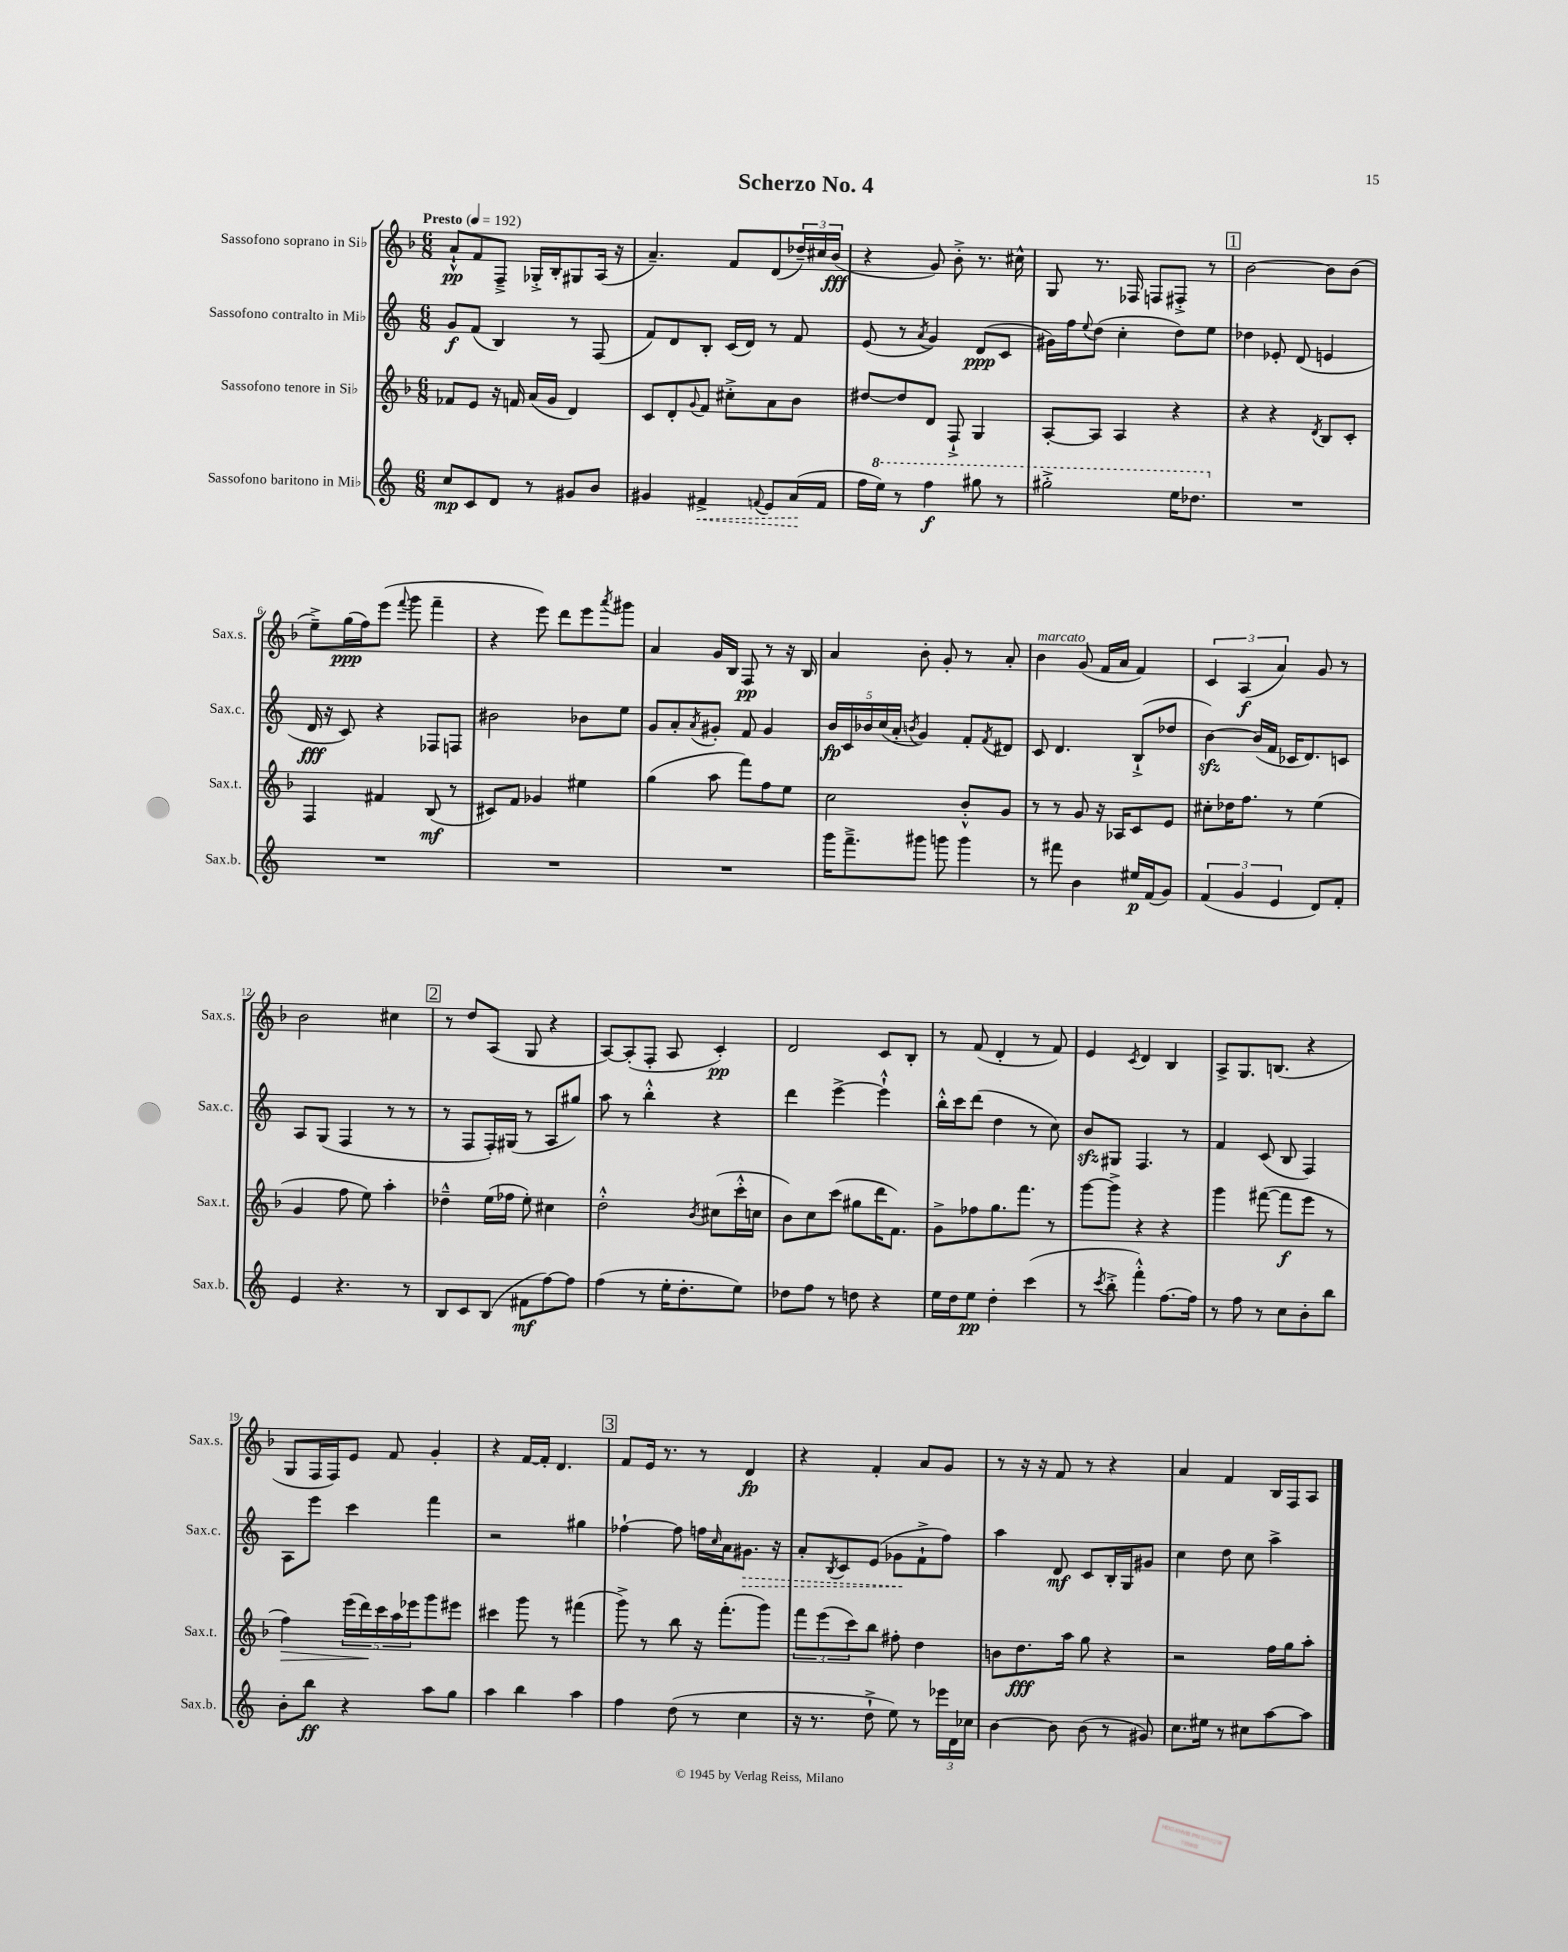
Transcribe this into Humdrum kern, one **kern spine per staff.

**kern	**dynam	**kern	**dynam	**kern	**dynam	**kern	**dynam
*part4	*part4	*part3	*part3	*part2	*part2	*part1	*part1
*staff4	*staff4	*staff3	*staff3	*staff2	*staff2	*staff1	*staff1
*I"Sassofono baritono in Mi♭	*	*I"Sassofono tenore in Si♭	*	*I"Sassofono contralto in Mi♭	*	*I"Sassofono soprano in Si♭	*
*I'Sax.b.	*	*I'Sax.t.	*	*I'Sax.c.	*	*I'Sax.s.	*
*clefG2	*	*clefG2	*	*clefG2	*	*clefG2	*
*k[]	*	*k[b-]	*	*k[]	*	*k[b-]	*
*M6/8	*	*M6/8	*	*M6/8	*	*M6/8	*
*MM192	*	*MM192	*	*MM192	*	*MM192	*
=1	=1	=1	=1	=1	=1	=1	=1
!	!	!	!	!	!	!LO:TX:a:B:t=Presto	!
8cc/L	mp	8f-X/L	.	8g/L	f	8a`^^/L	pp
8c/	.	8e/J	.	(8f/J	.	8f/	.
8d/J	.	16r	.	4B/)	.	8F~^/J	.
.	.	16fn/	.	.	.	.	.
8r	.	(16a/LL	.	.	.	16G-X'^/LL	.
.	.	16g/JJ	.	.	.	16B-'/J	.
8g#X/L	.	4d/)	.	8r	.	8G#X/	.
8b/J	.	.	.	(8F/	.	(16A/Jk	.
.	.	.	.	.	.	16r	.
=2	=2	=2	=2	=2	=2	=2	=2
4g#X/	.	8c/L	.	8f/L)	.	4.a~/)	.
.	.	8d'/	.	8d/	.	.	.
.	.	8qqg/	.	.	.	.	.
!	!LO:HP:b	!	!	!	!	!	!
4f#X^/	<	8f/J	.	8B'/J	.	.	.
.	.	8cc#X'^\L	.	(16c/LL	.	8f/L	.
.	.	.	.	16d/JJ)	.	.	.
8qqfn/	.	.	.	.	.	.	.
8e/L	.	8a\	.	8r	.	(8d/	.
(16a/L	.	8b-\J	.	8f/	.	24dd-X~/L)	.
.	.	.	.	.	.	24cc#X/	.
16f/JJ	[	.	.	.	.	.	.
.	.	.	.	.	.	(24b-/JJ	fff
=3	=3	=3	=3	=3	=3	=3	=3
16ff\LL	.	[8dd#X/L	.	(8e/	.	4r	.
*8va	*	*	*	*	*	*	*
16eee\JJ)	.	.	.	.	.	.	.
8r	.	8dd#/]	.	8r	.	.	.
.	.	.	.	8qa/	.	.	.
4fff\	f	8d/J	.	4g/)	.	8g/)	.
.	.	8F`^/	.	.	.	8b-'^\	.
8ggg#X\	.	4G/	.	(8d/L	ppp	8.r	.
8r	.	.	.	8c/J	.	.	.
.	.	.	.	.	.	16cc#X^^\	.
=4	=4	=4	=4	=4	=4	=4	=4
2ggg#X'^\	.	[8A'/L	.	16g#X\LL)	.	8G/	.
.	.	.	.	16ff\J	.	.	.
.	.	.	.	8qqee/	.	.	.
.	.	8A/J]	.	(8dd\J	.	8.r	.
.	.	4A/	.	4cc'\	.	.	.
.	.	.	.	.	.	16F-X/	.
.	.	.	.	.	.	8Fn/L	.
16eee\KL	.	4r	.	8dd\L)	.	8F#X'^/J	.
8.ddd-X\J	.	.	.	.	.	.	.
.	.	.	.	8ee\J	.	8r	.
!!LO:REH:place=s1:t=1
=5	=5	=5	=5	=5	=5	=5	=5
*X8va	*	*	*	*	*	*	*
2.r	.	4r	.	4dd-X\	.	[2b-\	.
.	.	4r	.	8e-X'/	.	.	.
.	.	.	.	(8d/	.	.	.
.	.	8qd/	.	.	.	.	.
.	.	8B-/L	.	4en/	.	8b-\L]	.
.	.	8c'/J	.	.	.	(8b-\J	.
!!LO:LB:g=z
=6	=6	=6	=6	=6	=6	=6	=6
2.r	.	4F/	.	16d/	fff	8ee~^\L)	.
.	.	.	.	16r	.	.	.
.	.	.	.	8c/)	.	(16gg\L	ppp
.	.	.	.	.	.	16ff\J)	.
.	.	4f#X/	.	4r	.	(8eee\J	.
.	.	.	.	.	.	8qqfff/	.
.	.	.	.	.	.	8ggg\	.
.	.	(8B-/	mf	8F-X/L	.	4fff~\	.
.	.	8r	.	8Fn/J	.	.	.
=7	=7	=7	=7	=7	=7	=7	=7
2.r	.	8c#X/L)	.	2b#X\	.	4r	.
.	.	8f/J	.	.	.	.	.
.	.	4g-X/	.	.	.	8eee\)	.
.	.	.	.	.	.	8ddd\L	.
.	.	4ee#X\	.	8b-X\L	.	8eee\	.
.	.	.	.	.	.	8qaaa/	.
.	.	.	.	8ee\J	.	8ggg#X\J	.
=8	=8	=8	=8	=8	=8	=8	=8
2.r	.	(4gg\	.	8g/L	.	4a/	.
.	.	.	.	8a'/	.	.	.
.	.	.	.	8qa/	.	.	.
.	.	8aa\	.	8g#X'/J	.	16g/LL	.
.	.	.	.	.	.	16B-/JJ	.
.	.	8fff\L)	.	8f/	.	8F/	pp
.	.	8ff\	.	4g#/	.	8r	.
.	.	8ee\J	.	.	.	16r	.
.	.	.	.	.	.	16B-/	.
=9	=9	=9	=9	=9	=9	=9	=9
16ggg\KL	.	2cc\	.	20b/LL	fp	4a/	.
.	.	.	.	20c/	.	.	.
8.fff~^\	.	.	.	.	.	.	.
.	.	.	.	20b-X/	.	.	.
.	.	.	.	(20cc/	.	.	.
.	.	.	.	20a'/JJ	.	.	.
.	.	.	.	8qbn/	.	.	.
8ggg#X\J	.	.	.	4g/)	.	8b-'\	.
8gggn\	.	.	.	.	.	8g'/	.
4ggg\	.	8b-'^^/L	.	8f'/L	.	8r	.
.	.	.	.	8qf/	.	.	.
.	.	8g/J	.	8d#X/J	.	8a'/	.
=10	=10	=10	=10	=10	=10	=10	=10
!	!	!	!	!	!	!LO:TX:a:i:t=marcato	!
8r	.	8r	.	8c/	.	4b-\	.
8fff#X\	.	8r	.	4.d/	.	.	.
4b\	.	8g/	.	.	.	(8g/	.
.	.	16r	.	.	.	16f/LL	.
.	.	16A-X/KL	.	.	.	16a/JJ	.
16ee#X/LL	p	8c/	.	(8B`^/L	.	4f/)	.
(16f/J	.	.	.	.	.	.	.
8g/J)	.	8e/J	.	8dd-X/J	.	.	.
=11	=11	=11	=11	=11	=11	=11	=11
(6f/	.	8cc#X'\L	.	[4bzz\)	.	6c/	.
.	.	16dd-X\K	.	.	.	.	.
6g/	.	.	.	.	.	(6A/	f
.	.	8.ff\J	.	.	.	.	.
.	.	.	.	(16b/LL]	.	.	.
.	.	.	.	16f/JJ	.	.	.
6e/	.	.	.	.	.	6a/)	.
.	.	8r	.	16c-X/KL	.	.	.
.	.	.	.	8.d/)	.	.	.
8d/L)	.	(4ee\	.	.	.	8g/	.
8f'/J	.	.	.	8cn/J	.	8r	.
!!LO:LB:g=z
=12	=12	=12	=12	=12	=12	=12	=12
4e/	.	4g/	.	8A/L	.	2b-\	.
.	.	.	.	(8G/J	.	.	.
4.r	.	8ff\	.	4F/	.	.	.
.	.	8ee\)	.	.	.	.	.
.	.	4aa'\	.	8r	.	4cc#X\	.
8r	.	.	.	8r	.	.	.
!!LO:REH:place=s1:t=2
=13	=13	=13	=13	=13	=13	=13	=13
8B/L	.	4dd-X~^^\	.	8r	.	8r	.
8c/	.	.	.	8F/L	.	8dd/L	.
(8B/J	.	(16ee\LL	.	16F'/L)	.	(8A/J	.
.	.	16ff-X\JJ	.	(16G#X/JJ	.	.	.
8f#X\L	mf	8ee'\)	.	8r	.	8G/	.
[8ff\)	.	4cc#X\	.	8A/L	.	4r	.
8ff\J]	.	.	.	8gg#X/J)	.	.	.
=14	=14	=14	=14	=14	=14	=14	=14
(4ff\	.	2dd'^^\	.	8aa\	.	[8A/L)	.
.	.	.	.	8r	.	(8A'/]	.
8r	.	.	.	4bb'^^\	.	8F'/J	.
16ee'\KL	.	.	.	.	.	8A/	.
8.dd'\	.	.	.	.	.	.	.
.	.	8qb-/	.	.	.	.	.
.	.	(8cc#X\L	.	4r	.	4c'/)	pp
8ee\J)	.	16ccc'^^\L	.	.	.	.	.
.	.	16ccn\JJ	.	.	.	.	.
=15	=15	=15	=15	=15	=15	=15	=15
8dd-X\L	.	8b-\L)	.	4ddd\	.	2d/	.
8ff\J	.	8cc\	.	.	.	.	.
8r	.	(8ccc\J	.	[4eee^\	.	.	.
8ddn\	.	8gg#X\L	.	.	.	.	.
4r	.	16ddd\K	.	4eee`^^\]	.	8c/L	.
.	.	8.f\J)	.	.	.	.	.
.	.	.	.	.	.	8B-'/J	.
=16	=16	=16	=16	=16	=16	=16	=16
16ee\LL	.	8g^\L	.	16bb'^^\LL	.	8r	.
16dd\J	.	.	.	16ccc\J	.	.	.
8ee\J	pp	8ff-X\	.	(8ddd\J	.	(8f/	.
4dd'\	.	8.gg\	.	4dd\	.	4d'/	.
.	.	8.fff\J	.	.	.	.	.
(4ccc\	.	.	.	8r	.	8r	.
.	.	8r	.	8cc\)	.	8f/)	.
=17	=17	=17	=17	=17	=17	=17	=17
8r	.	[8ggg\L	.	8bzz/L	.	4e/	.
8qccc/	.	.	.	.	.	.	.
8bb'^\	.	8ggg^\J]	.	8G#X/J	.	.	.
.	.	.	.	.	.	8qc/	.
4fff'^^\)	.	4r	.	4.F/	.	4d/	.
[8.ff\L	.	4r	.	.	.	4B-/	.
.	.	.	.	8r	.	.	.
16ff\Jk]	.	.	.	.	.	.	.
=18	=18	=18	=18	=18	=18	=18	=18
8r	.	4ggg\	.	4f/	.	8A^/L	.
8ff\	.	.	.	.	.	8.G/	.
8r	.	([8fff#X\	.	(8c/	.	.	.
.	.	.	.	.	.	(8.Bn/J	.
8cc\L	.	8fff#\L]	f	8B/	.	.	.
8b'\	.	8eee\J	.	4F/)	.	4r	.
8bb\J	.	8r	.	.	.	.	.
!!LO:LB:g=z
=19	=19	=19	=19	=19	=19	=19	=19
!	!	!	!LO:HP:b	!	!	!	!
8b'\L	.	4ff\)	>	8A\L	.	8G/L	.
8bb\J	ff	.	.	8eee\J	.	16F/L	.
.	.	.	.	.	.	16F/J)	.
4r	.	(20eee\LL	.	4ccc\	.	8e/J	.
.	.	20ddd\)	.	.	.	.	.
.	.	20ccc\	]	.	.	.	.
.	.	.	.	.	.	8f/	.
.	.	20aa\	.	.	.	.	.
.	.	20eee-X\J	.	.	.	.	.
8aa\L	.	8ggg\	.	4fff\	.	4g'/	.
8gg\J	.	8eee#X\J	.	.	.	.	.
=20	=20	=20	=20	=20	=20	=20	=20
4aa\	.	4ccc#X\	.	2r	.	4r	.
4bb\	.	8ggg\	.	.	.	[16f/LL	.
.	.	.	.	.	.	16f'/JJ]	.
.	.	8r	.	.	.	4.d/	.
4aa\	.	(4fff#X\	.	4gg#X\	.	.	.
!!LO:REH:place=s1:t=3
=21	=21	=21	=21	=21	=21	=21	=21
4ff\	.	8ggg^\)	.	[4ff-X`\	.	8f/L	.
.	.	8r	.	.	.	16e/Jk	.
.	.	.	.	.	.	8.r	.
(8dd\	.	8bb-\	.	8ff-\]	.	.	.
8r	.	16r	.	16ffn\LL	.	8r	.
.	.	.	.	16qqcc/	.	.	.
.	.	(8.fff'\L	.	16a\J	.	.	.
!	!	!	!	!	!LO:HP:b	!	!
4cc\	.	.	.	8.g#X\J	>	4d/	fp
.	.	8ggg\J)	.	.	.	.	.
.	.	.	.	16r	.	.	.
=22	=22	=22	=22	=22	=22	=22	=22
16r	.	12fff\L	.	8a'/L	.	4r	.
8.r	.	.	.	.	.	.	.
.	.	(12eee\	.	.	.	.	.
.	.	.	.	8qB/	.	.	.
.	.	.	.	8c/	.	.	.
.	.	12ccc\)	.	.	.	.	.
8dd`^\	.	8bb-\J	.	(8e/J	.	4f'/	.
8ee\)	.	8ff#X'\	.	8g-X\L	.	.	.
8r	.	4dd\	.	8f`^\	]	8a/L	.
24eee-X\LL	.	.	.	8ff\J)	.	8g/J	.
24d\	.	.	.	.	.	.	.
24cc-X\JJ	.	.	.	.	.	.	.
=23	=23	=23	=23	=23	=23	=23	=23
[4b\	.	8bn\L	.	4aa\	.	8r	.
.	.	8.dd\	fff	.	.	16r	.
.	.	.	.	.	.	16r	.
8b\]	.	.	.	8d/	mf	8f/	.
.	.	16aa\Jk	.	.	.	.	.
(8b\	.	8gg\	.	8c/L	.	8r	.
8r	.	4r	.	16B'/L	.	4r	.
.	.	.	.	16G/J	.	.	.
8g#X/)	.	.	.	8g#X/J	.	.	.
=24	=24	=24	=24	=24	=24	=24	=24
8.cc\L	.	2r	.	4cc\	.	4a/	.
16ee#X\Jk	.	.	.	.	.	.	.
8r	.	.	.	8dd\	.	4f/	.
8cc#X\L	.	.	.	8cc\	.	.	.
[8aa\	.	16ff\LL	.	4aa^\	.	16B-/LL	.
.	.	16gg\J	.	.	.	16F/J	.
8aa\J]	.	8aa'\J	.	.	.	8A/J	.
==	==	==	==	==	==	==	==
*-	*-	*-	*-	*-	*-	*-	*-
